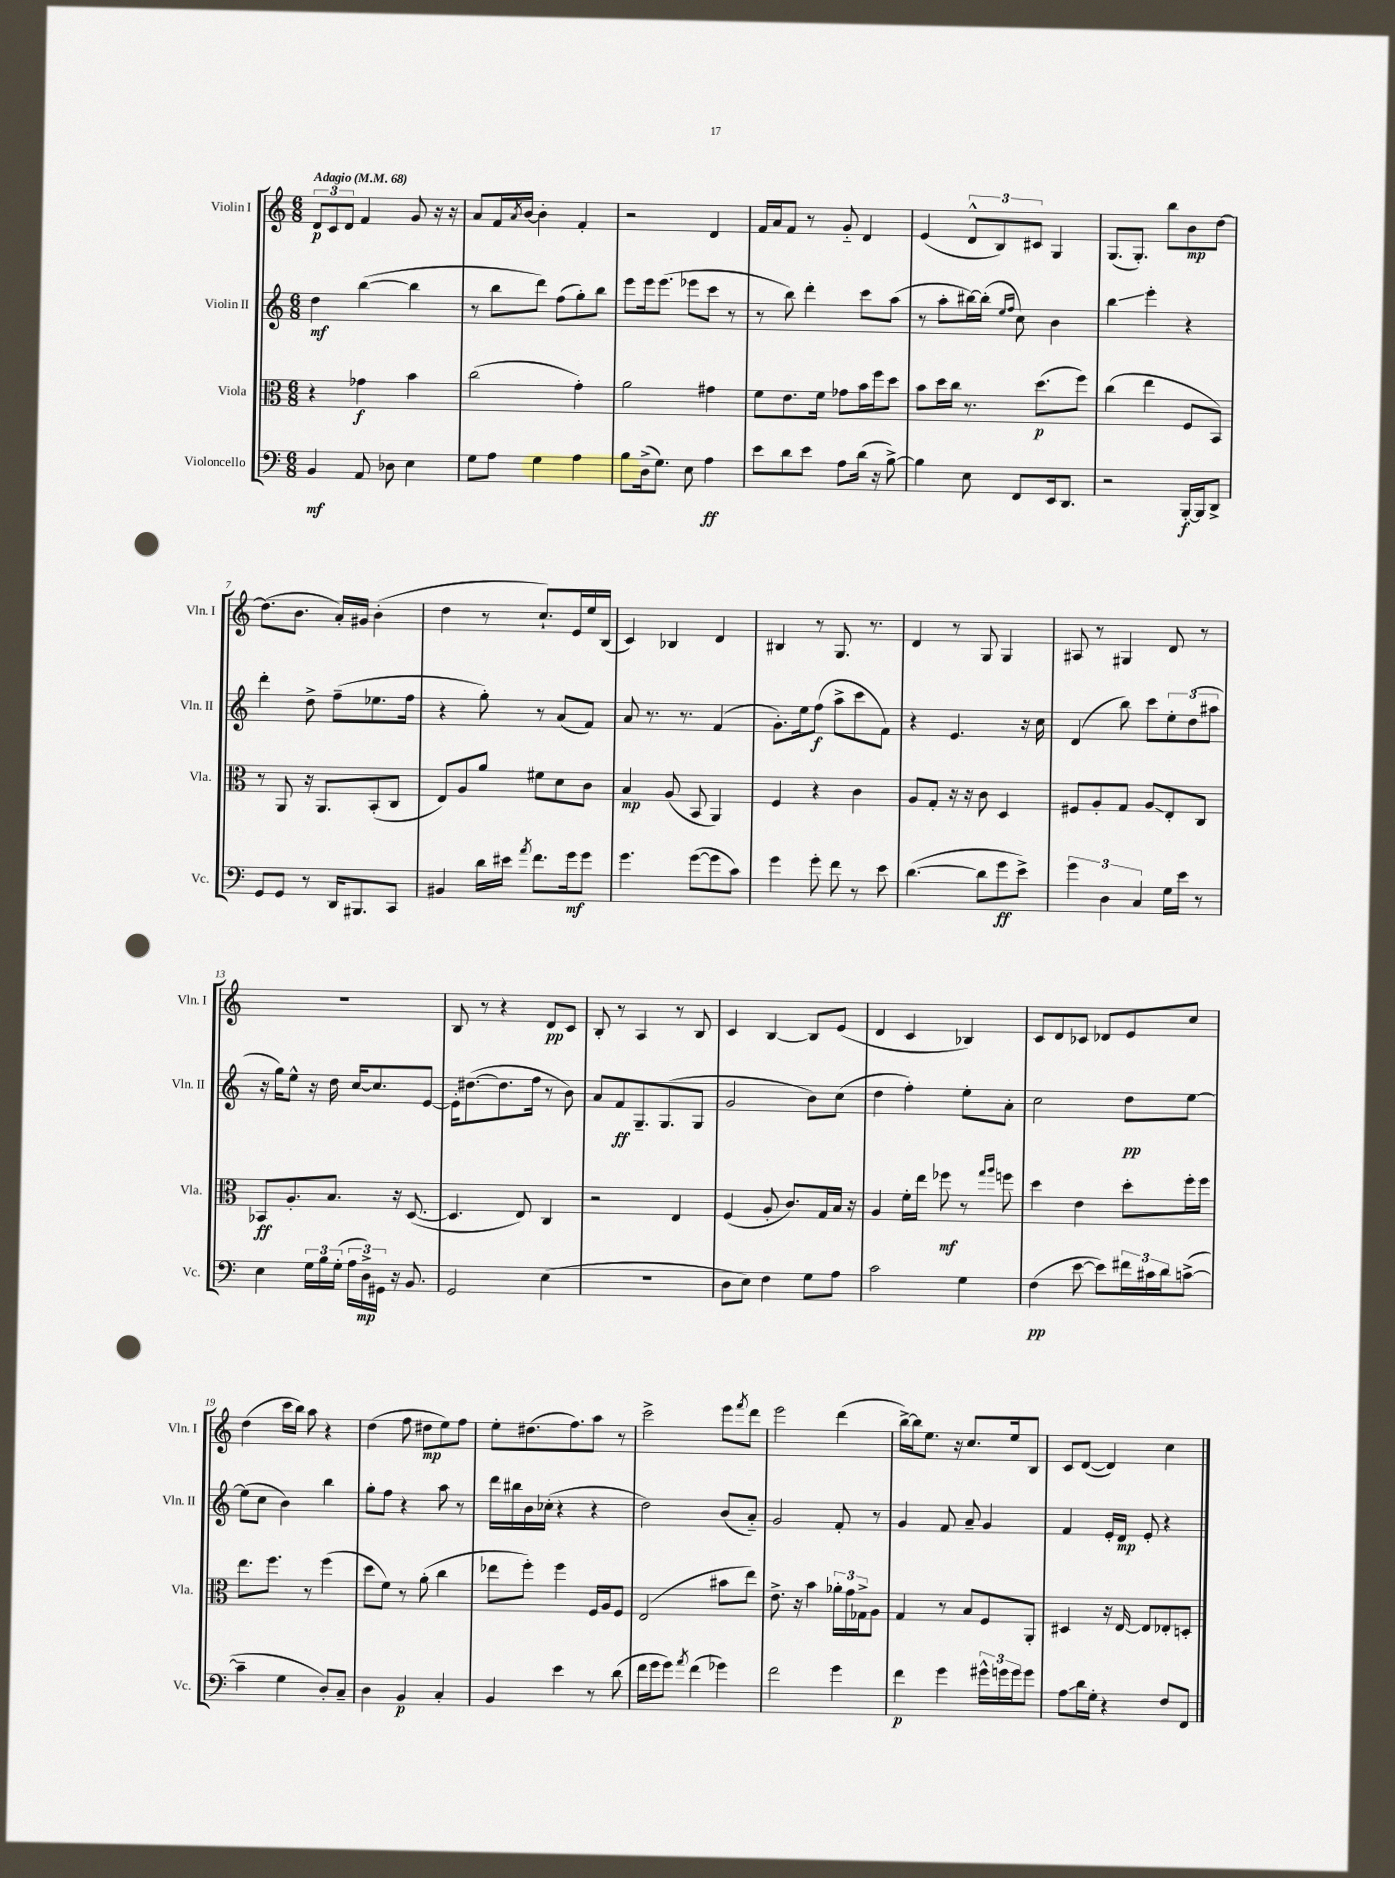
<<
\new StaffGroup <<
\new Staff = "s0" \with { instrumentName = "Violin I" shortInstrumentName = "Vln. I" } {
    \clef treble \key c \major \numericTimeSignature \time 6/8 \tempo "Adagio" 4 = 68
    \tuplet 3/2 { d'8\p c'8 d'8 } f'4 g'8 r16 r16 |
    a'8 f'16 \acciaccatura { a'8 } b'16~ b'4-. f'4-. |
    r2 d'4 |
    f'16 a'16 f'8 r8 g'8-_ d'4 |
    e'4( \tuplet 3/2 { d'8-^ b8) cis'8 } g4 |
    g8.( g8.-.) b''8 b'8\mp d''8~ |
    d''8.( b'8. a'16-.) gis'16 b'4-.( |
    d''4 r8 c''8.-!) e'16 e''16 b16( |
    c'4) bes4 d'4 |
    bis4 r8 g8. r8. |
    d'4 r8 g8 g4 |
    ais8 r8 gis4 d'8 r8 |
    R2. |
    b8 r8 r4 d'8\pp c'8 |
    b8-. r8 a4 r8 b8 |
    c'4 b4~ b8 e'8( |
    d'4 c'4 bes4) |
    c'8 d'8 ces'8 des'8 e'8 c''8 |
    d''4( c'''16 b''16) a''8 r4 |
    d''4( f''8 dis''8\mp e''8) f''8 |
    e''8-. dis''8.( f''8.) a''8 r8 |
    c'''2-> e'''8 \acciaccatura { f'''8 } d'''8 |
    e'''2 d'''4( |
    b''16~->) b''16 e''8. r16 c''8. e''16 b8 |
    c'8 d'8~( d'4) c''4 \bar "|." |
}
\new Staff = "s1" \with { instrumentName = "Violin II" shortInstrumentName = "Vln. II" } {
    \clef treble \key c \major \numericTimeSignature \time 6/8
    d''4\mf b''4~( b''4 |
    r8 b''8 d'''8) f''8( g''8-.) b''8 |
    e'''8 e'''16 e'''8.( ees'''8 c'''8 r8 |
    r8 b''8) d'''4-. c'''8 a''8( |
    r8 a''8-. bis''16~) bis''16-.( \grace { e''16 f''16 } c''8) b'4 |
    b''4\glissando e'''4-. r4 |
    d'''4-. d''8-> f''8--( ees''8. f''16 |
    r4 g''8-.) r8 a'8( f'8) |
    a'8 r8. r8. f'4( |
    g'8.-.) e''16 f''8\f( a''8-> c'''8 f'8) |
    r4 e'4. r16 c''16 |
    d'4( b''8) c'''8 \tuplet 3/2 { e''8-. d''8( ais''8 } |
    r16 g''16) e''8-^ r16 d''16 c''16~ c''8. e'8~ |
    e'16-. dis''8.~( dis''8. f''16 r8 b'8) |
    a'8 f'8\ff g8.-- g8.( g8 |
    g'2 b'8) c''8( |
    d''4 f''4-.) e''8-. a'8-. |
    c''2 d''8\pp e''8~ |
    e''8( c''8 b'4) b''4 |
    g''8-. f''8 r4 a''8 r8 |
    d'''16 bis''16 b'16 ces''16-.( r4 r4 |
    d''2) b'8( a'8-_) |
    g'2 f'8-. r8 |
    g'4 f'8 a'8-- g'4 |
    f'4 e'16-. d'16\mp e'8-. r4 \bar "|." |
}
\new Staff = "s2" \with { instrumentName = "Viola" shortInstrumentName = "Vla." } {
    \clef alto \key c \major \numericTimeSignature \time 6/8
    r4 ges'4\f b'4 |
    c''2( g'4-.) |
    a'2 gis'4 |
    f'8 e'8. f'16 ges'8 b'16 f''16 d''8 |
    b'8 d''16 c''16 r8. d''8.\p( f''8) |
    c''4( e''4 f8 b,8) |
    r8 a,8 r16 a,8. b,8-.( c8 |
    e8) a8 a'8 fis'8 d'8 c'8 |
    b4\mp a8( b,8 a,4) |
    f4 r4 c'4 |
    a8 g8-. r16 r16 c'8 d4 |
    fis8 a8-. g8 a8\glissando e8-. c8 |
    bes,8\ff a8.-. b8. r16 d8.~( |
    d4. e8) c4 |
    r2 e4 |
    f4( a8-. c'8.) g16 b16 r16 |
    a4 f'16-. e''16 fes''8\mf r8 \grace { g''16 a''16 } f''8 |
    d''4 e'4 d''8-. f''16-. f''16 |
    e''8. f''8. r8 f''4( |
    d''8 f'8) r8 a'8-.( c''4 |
    ees''8 f''8-.) f''4 f16 a16 f8 |
    e2( bis'8 e''8) |
    e'8.-> r16 b'4 \tuplet 3/2 { aes'16-. g'16 ges16-> } a8 |
    g4 r8 b8 f8 a,8-. |
    dis4 r16 e16~ e8 ees8-. d8-. \bar "|." |
}
\new Staff = "s3" \with { instrumentName = "Violoncello" shortInstrumentName = "Vc." } {
    \clef bass \key c \major \numericTimeSignature \time 6/8
    b,4\mf a,8 des8 e4 |
    g8 a8 g4 a4 |
    b8 d16->( g8.) e8 a4\ff |
    e'8 d'8 e'8 a8 d'16( r16 b8~->) |
    b4 e8 f,8 e,16 d,8. |
    r2 b,,16~-.\f b,,16 d,8-> |
    g,8 g,8 r8 d,16 bis,,8. c,8 |
    bis,4 d'16 eis'16 \acciaccatura { a'8 } f'8. g'16\mf g'8 |
    g'4. g'8~( g'8 c'8) |
    g'4 g'8-. f'8 r8 e'8 |
    d'4.~( d'8 g'8\ff e'8->) |
    \tuplet 3/2 { g'4 d4 c4 } g16 e'16 r8 |
    e4 \tuplet 3/2 { g16 b16 g16-.( } \tuplet 3/2 { a16 d16->\mp) gis,16 } r16 b,8. |
    g,2 e4( |
    r2. |
    d8 e8) f4 g8 a8 |
    c'2 g4 |
    f4\pp( e'8~ e'8) \tuplet 3/2 { fis'16 cis'16 d'16 } c'8~->( |
    c'4-- g4 d8-.) c8-- |
    d4 b,4\p c4-. |
    b,4 e'4 r8 d'8( |
    f'16 g'16 g'8) \acciaccatura { a'8 } f'4( ges'4) |
    f'2 g'4 |
    f'4\p g'4 \tuplet 3/2 { gis'16-^ g'16 g'16 } g'8 |
    a8\glissando d'16 g16-. r4 f8 f,8 \bar "|." |
}
>>
>>
